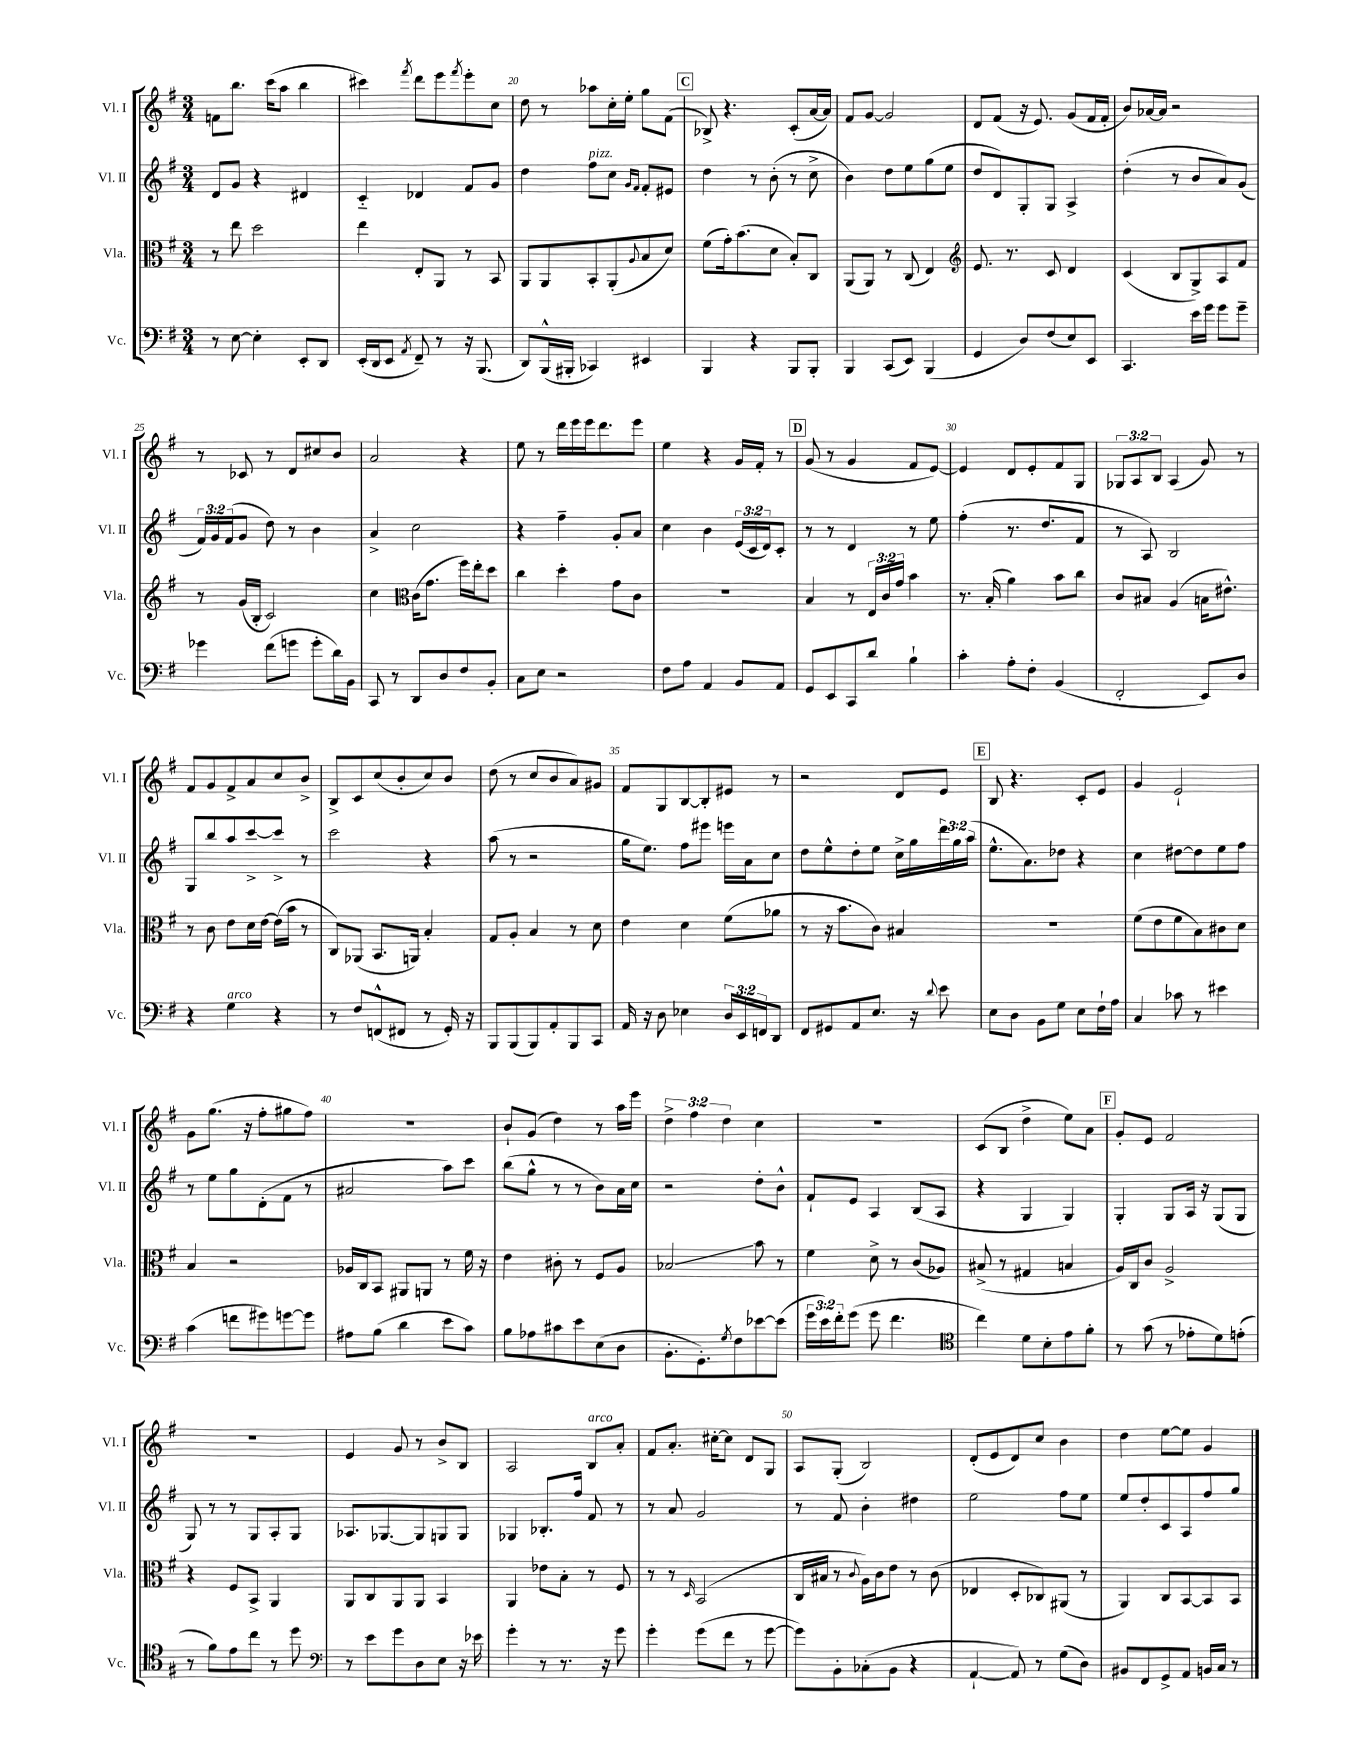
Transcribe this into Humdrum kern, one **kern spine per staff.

**kern	**kern	**kern	**kern
*staff4	*staff3	*staff2	*staff1
*clefF4	*clefC3	*clefG2	*clefG2
*k[f#]	*k[f#]	*k[f#]	*k[f#]
*M3/4	*M3/4	*M3/4	*M3/4
8r	8r	8d/L	8f\L
[8E\	8ee\	8g/J	8.bb\J
4E'\]	2dd\	4r	.
.	.	.	(16ccc\LK
.	.	.	8aa\J
8EE'/L	.	4d#/	4bb\
8DD/J	.	.	.
=	=	=	=
(16EE'/LL	4ee\	4c'~/	4ccc#\)
16DD/J	.	.	.
8EE/J	.	.	.
8qAA/	.	.	8qfff#/
8FF#~/)	8E'/L	4d-/	8ddd\L
8r	8AA/J	.	8eee\
.	.	.	8qfff#/
16r	8r	8f#/L	8eee'\
(8.BBB/	.	.	.
.	8BB/	8g/J	8cc\J
=	=	=	=
8DD/L)	8AA/L	4dd\	8dd\
(16BBB^^/L	8AA/	.	8r
16BBB#'/JJ	.	.	.
4CC-/)	8BB'/	8ff#\L	8aa-\L
.	(8AA'/	8cc\J	16cc'\L
.	.	.	16ee'\JJ
.	.	16qqg/LL	.
.	8qqA/	16qqf#/JJ	.
4EE#/	8B/	8f#'/L	8gg\L
.	8d/J)	8e#/J	(8f#\J
=	=	=	=
4BBB/	(8f#\L	4dd\	8B-^/)
.	16g'\k)	.	4.r
.	(8.b\	.	.
4r	.	8r	.
.	8d\J	(8b'\	.
8BBB/L	8B'/L)	8r	(8c'/L
8BBB'/J	8C/J	8cc^\	[16a/L
.	.	.	16a/]JJ)
=	=	=	=
4BBB/	(8AA/L	4b\)	8f#/L
.	8AA/J)	.	[8g/J
(8CC/L	8r	8dd\L	2g/]
8EE/J)	(8C/	8ee\	.
(4BBB/	4E/)	(8gg\	.
.	.	8ee\J	.
=	=	=	=
*	*clefG2	*	*
4GG/	8.e/	8dd/L	8d/L
.	.	8d/)	(8f#/J
.	8.r	.	.
8D/L)	.	8G'/	16r
.	.	.	8.e/)
(8F#/	8c/	8G/J	.
8E/)	4d/	4A^/	(8g/L
8EE/J	.	.	16f#/L
.	.	.	16f#'/JJ
=	=	=	=
4.CC/	(4c/	(4dd'\	8b/L)
.	.	.	[16a-/L
.	.	.	16a-/]JJ
.	8B/L	8r	2r
16e\LL	8G^/)	8b/L	.
16g\JJ	.	.	.
8g\L	8A/	8a/)	.
8g~\J	8f#/J	(8g/J	.
=	=	=	=
4g-\	8r	24f#/LL)	8r
.	.	24g/	.
.	.	(24f#/J	.
.	(16g/LL	8g/J	8c-/
.	16B'/JJ	.	.
(8f#\L	2c/)	8dd\)	8r
8g\J	.	8r	8d/L
8g'\L	.	4b\	8cc#/
16d\L)	.	.	8b/J
16BB\JJ	.	.	.
=	=	=	=
8CC/	4cc\	4a^/	2a/
8r	.	.	.
*	*clefC3	*	*
8DD/L	(16c\LK	2cc\	.
.	8.g\J	.	.
8D/	.	.	.
8F#/	16ff#\LL)	.	4r
.	16ee'\J	.	.
8BB'/J	8dd\J	.	.
=	=	=	=
8C\L	4cc\	4r	8ee\
8E\J	.	.	8r
2r	4dd'\	4ff#~\	16ddd\LL
.	.	.	16eee\
.	.	.	16eee\J
.	.	.	8.ddd\
.	8g\L	8g'/L	.
.	8c\J	8a/J	8eee\J
=	=	=	=
8F#\L	2.r	4cc\	4ee\
8A\J	.	.	.
4AA/	.	4b\	4r
8BB/L	.	(24e/LL	16g/LL
.	.	24c/	.
.	.	.	16f#'/JJ
.	.	24d/J)	.
8AA/J	.	8c'/J	8r
=	=	=	=
8GG/L	4B/	8r	(8g/
8EE/	.	8r	8r
8CC/	8r	4d/	4g/
8d/J	24E/LL	.	.
.	24c/	.	.
.	24g/JJ	.	.
4B`\	4b\	8r	8f#/L
.	.	8ee\	[8e/J)
=	=	=	=
4c'\	8.r	(4ff#'\	4e/]
.	(16B'/	.	.
8A'\L	4a\)	8.r	8d/L
8F#'\J	.	.	8e'/
.	.	8.dd/L	.
(4BB/	8b\L	.	8f#/
.	8cc\J	8f#/J	8G/J
=	=	=	=
2FF#'/	8c/L	8r	12G-/L
.	.	.	12A/
.	8B#/J	8A/)	.
.	.	.	12B/J
.	(4A/	2B/	(4A/
8EE/L)	16B\LK	.	8g/)
.	8.e#^^\J)	.	.
8D/J	.	.	8r
=	=	=	=
4r	8r	8G/L	8f#/L
.	8c\	8bb/	8g/
4G\	8e\L	8aa/	8f#^/
.	16d\L	[8ccc^/	8a/
.	[16e\JJ	.	.
4r	(16e\]LL	8ccc^/]J	8cc/
.	16b\JJ	.	.
.	8r	8r	8b^/J
=	=	=	=
8r	8C/L)	2ccc\	8B^/L
8F#/L	(8AA-/J	.	8c/
(8FF^^/	8.BB/L	.	(8cc/
8FF#/J	.	.	8b'/
.	16AA/Jk)	.	.
8r	4B'/	4r	8cc/)
16GG'/)	.	.	8b/J
16r	.	.	.
=	=	=	=
8BBB/L	8G/L	(8aa\	(8dd\
(8BBB/	8A'/J	8r	8r
8BBB/)	4B/	2r	8cc/L
8AA'/	.	.	8b/
8BBB/	8r	.	8a/)
8CC/J	8d\	.	8g#/J
=	=	=	=
16AA/	4e\	16gg\LK	8f#/L
16r	.	8.ee\J)	.
8D\	.	.	8G/
4E-\	4d\	8ff#\L	[8B/
.	.	8eee#\J	8B'/]
24D/LL	(8f#\L	16eee\LL	8e#/J
24EE/	.	.	.
.	.	16a\J	.
24FF/J	.	.	.
8DD/J	8a-\J	8cc\J	8r
=	=	=	=
8FF#/L	8r	8dd\L	2r
8GG#/	16r	8ee^^\	.
.	8.b\L	.	.
8AA/	.	8dd'\	.
8.E/J	8c\J)	8ee\J	.
.	4B#/	16cc^\LL	8d/L
16r	.	16gg\	.
8qqd/	.	.	.
8e\	.	24ddd\	8e/J
.	.	24gg\	.
.	.	(24aa\JJ	.
=	=	=	=
8E\L	2.r	8.ee^^\L	8B/
8D\J	.	.	4.r
.	.	8.a\)	.
8BB\L	.	.	.
8G\J	.	8dd-\J	.
8E\L	.	4r	8c'/L
16F#`\L	.	.	8e/J
16A\JJ	.	.	.
=	=	=	=
4C/	(8f#\L	4cc\	4g/
.	8e\	.	.
8c-\	8f#\	[8dd#\L	2e`/
8r	8B\)	8dd#\]	.
4e#\	8c#\	8ee\	.
.	8d\J	8ff#\J	.
=	=	=	=
(4c\	4B/	8r	8g\L
.	.	8ee\L	(8.gg\J
8f\L	2r	8gg\	.
.	.	.	16r
8g#\)	.	(8d'\	8ff#'\L
[8g\	.	8f#\J	8gg#\
8g\]J	.	8r	8ff#\J)
=	=	=	=
8A#\L	16A-/LL	2a#/	2.r
.	16C/J	.	.
(8B\J	8BB/J	.	.
4d\	8AA#/L	.	.
.	8AA/J	.	.
8e\L	8r	8aa\L)	.
8c\J)	16f#\	8ccc\J	.
.	16r	.	.
=	=	=	=
8B\L	4e\	(8bb\L	8b`/L
8A-\	.	8gg^^\J	(8g/J
8c#\	8c#'\	8r	4dd\)
8e\	8r	8r	.
(8E\	8F#/L	8b\L)	8r
8D\J	8A/J	16a\L	16aa\LL
.	.	16cc\JJ	16eee\JJ
=	=	=	=
8.BB'\L	2B-/	2r	6dd^\
.	.	.	6ff#\
8.GG'\)	.	.	.
.	.	.	6dd\
8qG/	.	.	.
8F#\	.	.	.
[8e-\	8b\	8dd'\L	4cc\
(8e-\]J	8r	8b^^\J	.
=	=	=	=
24g\LL	4f#\	8f#`/L	2.r
24e\)	.	.	.
24f#'\J	.	.	.
(8g\J	.	8e/J	.
8g\	8d^\	4A/	.
4.f#\	8r	.	.
.	(8c/L	(8B/L	.
.	8A-/J)	8A/J	.
=	=	=	=
*clefC4	*	*	*
4cc\)	(8B#^/	4r	(8c/L
.	8r	.	8B/J
8d\L	4G#/	4G/	4dd^\
8B'\	.	.	.
8e\	4B/	4G/)	8ee\L)
8f#'\J	.	.	8a\J
=	=	=	=
8r	16A/LL)	4G'/	8g'/L
.	16C/J	.	.
(8g\	8c/J	.	8e/J
8r	2A^/	8G/L	2f#/
8e-'\L	.	16A/Jk	.
.	.	16r	.
8d\)	.	(8G/L	.
(8e'\J	.	8G/J	.
=	=	=	=
8r	4r	8G/)	2.r
8f#\L)	.	8r	.
8e\	8F#/L	8r	.
8cc\J	8BB^/J	8G/L	.
8r	4AA/	8A'/	.
8dd\	.	8G/J	.
=	=	=	=
*clefF4	*	*	*
8r	8AA/L	8.A-/L	4e/
8e\L	8C/	.	.
.	.	[8.G-/	.
8g\	8AA/	.	8g/
8D\	8AA/J	8G-/]	8r
8E\J	4BB/	8G/	8b^/L
16r	.	8G/J	8B/J
16e-\	.	.	.
=	=	=	=
4g'\	4AA/	4G-/	2A/
8r	8e-\L	8.B-'/L	.
8.r	8B'\J	.	.
.	.	16ff#/Jk	.
.	8r	8f#/	8B/L
16r	.	.	.
8g\	8F#/	8r	8a'/J
=	=	=	=
4g'\	8r	8r	8f#/L
.	8r	8a/	8.a'/J
.	16qqD/	.	.
(8g\L	(2BB/	2g/	.
.	.	.	[16cc#'\LK
8f#\J	.	.	8cc#\]J
8r	.	.	8d/L
[8g\	.	.	8G/J
=	=	=	=
8g\]L)	16C/LL	8r	8A/L
.	16B#/JJ	.	.
8BB'\	8r	8f#/	(8G'/J
.	8qqc/	.	.
(8C-'\	16A\LL)	4b'\	2B/)
.	16c\J	.	.
8BB\J	8e\J	.	.
4r	8r	4dd#\	.
.	(8c\	.	.
=	=	=	=
[4AA`/	4E-/	2ee\	(8d'/L
.	.	.	8e/
8AA/])	8D'/L	.	8d/)
8r	8C-/)	.	8cc/J
(8G\L	(8AA#/J	8ff#\L	4b\
8D\J)	8r	8ee\J	.
=	=	=	=
8BB#/L	4AA/)	8ee/L	4dd\
8FF#/	.	8dd'/	.
8GG^/	8C/L	8c/	[8ee\L
8AA/J	[8BB/	8A/	8ee\]J
16BB/LL	8BB/]	8ff#/	4g/
16C/JJ	.	.	.
8r	8BB/J	8gg/J	.
==	==	==	==
*-	*-	*-	*-
